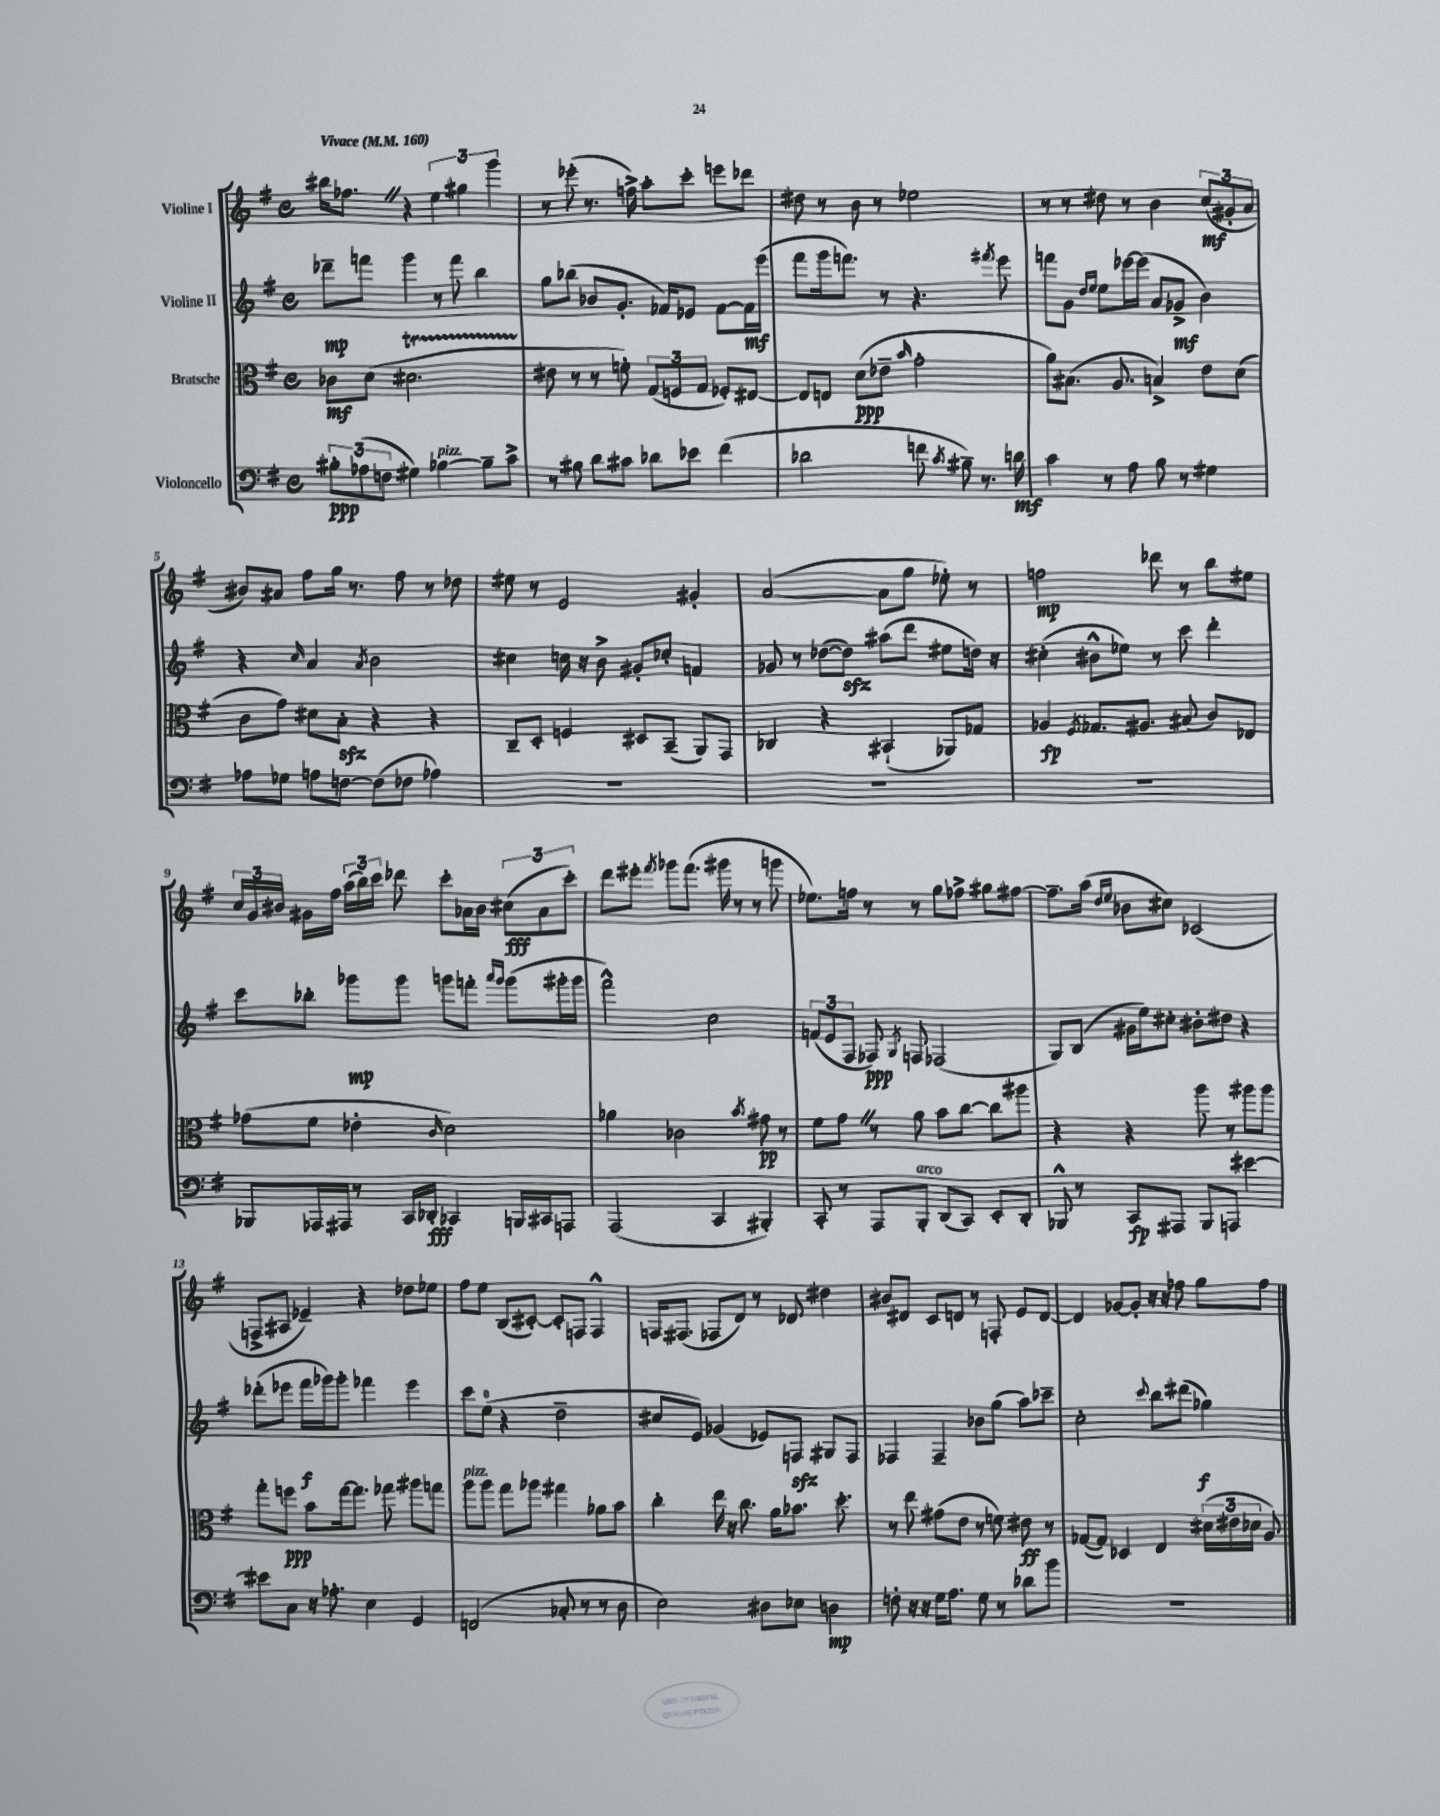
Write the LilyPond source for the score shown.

<<
\new StaffGroup <<
\new Staff = "s0" \with { instrumentName = "Violine I" } {
    \clef treble \key g \major \defaultTimeSignature \time 4/4 \tempo "Vivace" 4 = 160
    \autoBeamOff bis''16[ fes''8.] \once \override BreathingSign.text = \markup { \musicglyph "scripts.caesura.straight" } \breathe r4 \tuplet 3/2 { e''4 gis''4 g'''4 } |
    r8 ees'''8-.( r8. f''16->) a''8[-. c'''8]-. e'''8[ des'''8] |
    dis''8 r8 b'8 r8 ees''2 |
    r8 r8 dis''8 r8 b'4 \tuplet 3/2 { c''8[\mf( gis'8-. a'8] } |
    bis'8[) ais'8] fis''8[ g''16] r8. fis''8 r8 des''8 |
    eis''8 r8 e'2 gis'4-. |
    a'2~( a'8[ g''8] ees''8-.) r8 |
    f''2\mp des'''8 r8 b''8[ eis''8] |
    \tuplet 3/2 { c''16[ g'16 bis'16] } gis'16[ fis''16] \tuplet 3/2 { a''16[( b''16) c'''16] } des'''8 c'''8[-. aes'16 bis'16] \tuplet 3/2 { cis''8[\fff( aes'8 c'''8]-.) } |
    d'''8[ eis'''8]-. \acciaccatura { fis'''8 } ges'''8[ fis'''8.]( gis'''16 r8 r8 g'''8 |
    ees''8.[) f''16] r8 r8 g''8[ fes''8]-> gis''8[ fis''8]~ |
    fis''8.[-- a''16]( \grace { d''16[ e''16] } bes'8[ cis''8]) ces'2( |
    f8[-> ais8] ees'4--) r4 des''8[ ees''8] |
    fis''8[ e''8] b8[( cis'8]~-.) cis'8[-. f8] f4-^ |
    f16[ fis8.]( fes8[ d'8]) r8 des'8 dis''4 |
    bis'8[ dis'8] c'8[ d'8] r8 f8-. e'8[ d'8]~ |
    d'4 ges'8[~ ges'8]-. r16 r16 fes''8 g''8[ fes''8] \bar "|." |
}
\new Staff = "s1" \with { instrumentName = "Violine II" } {
    \clef treble \key g \major \defaultTimeSignature \time 4/4
    \autoBeamOff des'''8[--\mp f'''8] g'''4 r8 f'''8 b''4 |
    g''8[ bes''8]( bes'8[ g'8.]-. fes'16[) ees'8] fes'8[~ fes'16\mf e'''16]( |
    fis'''8[ g'''16 f'''8.]) r8 r4. \acciaccatura { fis'''8 } e'''8 |
    f'''8[ g'8] \grace { d''16[ e''16] } e''8[ ees'''16~ ees'''16]( a'8[ ges'8]->\mf b'4) |
    r4 \grace { c''16 } a'4 \acciaccatura { a'8 } b'2 |
    cis''4 c''16 r16 b'8-> gis'8[-. ces''8]-. f'4 |
    ges'8 r8 des''8[~( des''8]\sfz) ais''8[( d'''8] eis''8[ d''16]) r16 |
    cis''4-.( bis'8[-^ ees''8]) r8 c'''8 d'''4-. |
    c'''8[ bes''8]-. ges'''8[\mp ges'''8] g'''8[ f'''8]-. \grace { a'''16[ g'''16] } g'''8[( gis'''16-. gis'''16] |
    fis'''2-^) c''2 |
    \tuplet 3/2 { f'8[( e'8 fis8] } fes8\ppp) \acciaccatura { g8 } f8 fes2( |
    g8[) b8]( gis'16[ e''16) cis''8]-. bis'8[-. dis''8] r4 |
    des'''8[-.( ees'''8] fis'''16[\f ges'''16) ges'''8]-. fes'''4 ees'''4 |
    c'''8[ e''8]-0( r4 d''2-- |
    cis''8[ e'8]) ges'4( ees'8[) f8]\sfz gis8[ f8] |
    fes4 fes4-- bes'8[ g''8]( a''8[) ces'''8]-- |
    c''2-. \appoggiatura { c'''8 } b''8[ dis'''8]( ges''4\f) \bar "|." |
}
\new Staff = "s2" \with { instrumentName = "Bratsche" } {
    \clef alto \key g \major \defaultTimeSignature \time 4/4
    \autoBeamOff ces'8[\mf d'8]( dis'2.\startTrillSpan |
    eis'8\stopTrillSpan r8 r8 f'8-.) \tuplet 3/2 { g8[( f8 g8] } fes8[-.) eis8]~ |
    eis8[ e8] d'8[\ppp( ees'8]-- \grace { b'16 } g'2-. |
    a'8[) bis8.]( a8. b4->) e'8[ d'8]( |
    c'8[ g'8]) dis'8[ b8]-.\sfz r4 r4 |
    c8[-- d8]-. f4 dis8[ b,8]--( a,8[) g,8] |
    ces4 r4 bis,4-!( aes,8[) ges8] |
    aes4\fp \acciaccatura { fis8 } ges8.[ ais8.] bis8( c'8[) ees8] |
    ges'8[( fis'8] ees'4-. \grace { c'16 } d'2) |
    aes'4 ces'2 \acciaccatura { b'8 } gis'8\pp r8 |
    fis'8[ g'8] \once \override BreathingSign.text = \markup { \musicglyph "scripts.caesura.straight" } \breathe r8 a'8 b'8[ c''8]~ c''8[ ais''8] |
    r4 r4 a''8 r8 ais''8[ ais''8] |
    g''8[-. f''8]\ppp b'8[ g''16~ g''8.] ges''8 ais''8[ g''8] |
    a''8[^\markup { \italic "pizz." } a''8] g''8[ aes''8] gis''4 aes'8[ b'8] |
    c''4-. e''16 r16 c''8. a'16[ bes'8.] d''8.-. |
    r8 e''8 gis'8[( e'8] r8 f'8) eis'8\ff r8 |
    ges8[~( ges8]) des4 e4 \tuplet 3/2 { dis'16[( eis'16 des'16] } a8) \bar "|." |
}
\new Staff = "s3" \with { instrumentName = "Violoncello" } {
    \clef bass \key g \major \defaultTimeSignature \time 4/4
    \autoBeamOff \tuplet 3/2 { bis8[-.\ppp aes8( f8] } gis4) bes4~^\markup { \italic "pizz." } bes8[-- c'8]-> |
    r8 bis8 d'8[ cis'8] des'8[ ees'8] fis'4( |
    des'2 f'8 \acciaccatura { c'8 } bis8--) r8. d'16\mf |
    c'4 r8 a8 b8 r8 gis4 |
    aes8[ ges8] a8[ f8]~ f8[( fes8] aes4) |
    R1 |
    R1 |
    R1 |
    bes,,8[ aes,,16 ais,,16] r8 c,16[ des,16]-.\fff ces,4 b,,16[ cis,16 a,,8] |
    a,,2( c,4 bis,,4-.) |
    c,8-. r8 a,,8[ b,,8]-.^\markup { \italic "arco" } d,8[( c,8]) e,8[-. d,8]-. |
    bes,,8-^ r8 c,8[\fp ais,,8] bes,,8[ a,,8] eis'4~ |
    eis'8[ c8] r16 aes8.-. e4 g,4 |
    f,2( ces8-. r8 r8 d8 |
    e2) dis8[ ees8] d4\mp |
    f8-. r16 r16 g16[ a8.] g8 r8 des'8[ b'8] |
    R1 \bar "|." |
}
>>
>>
